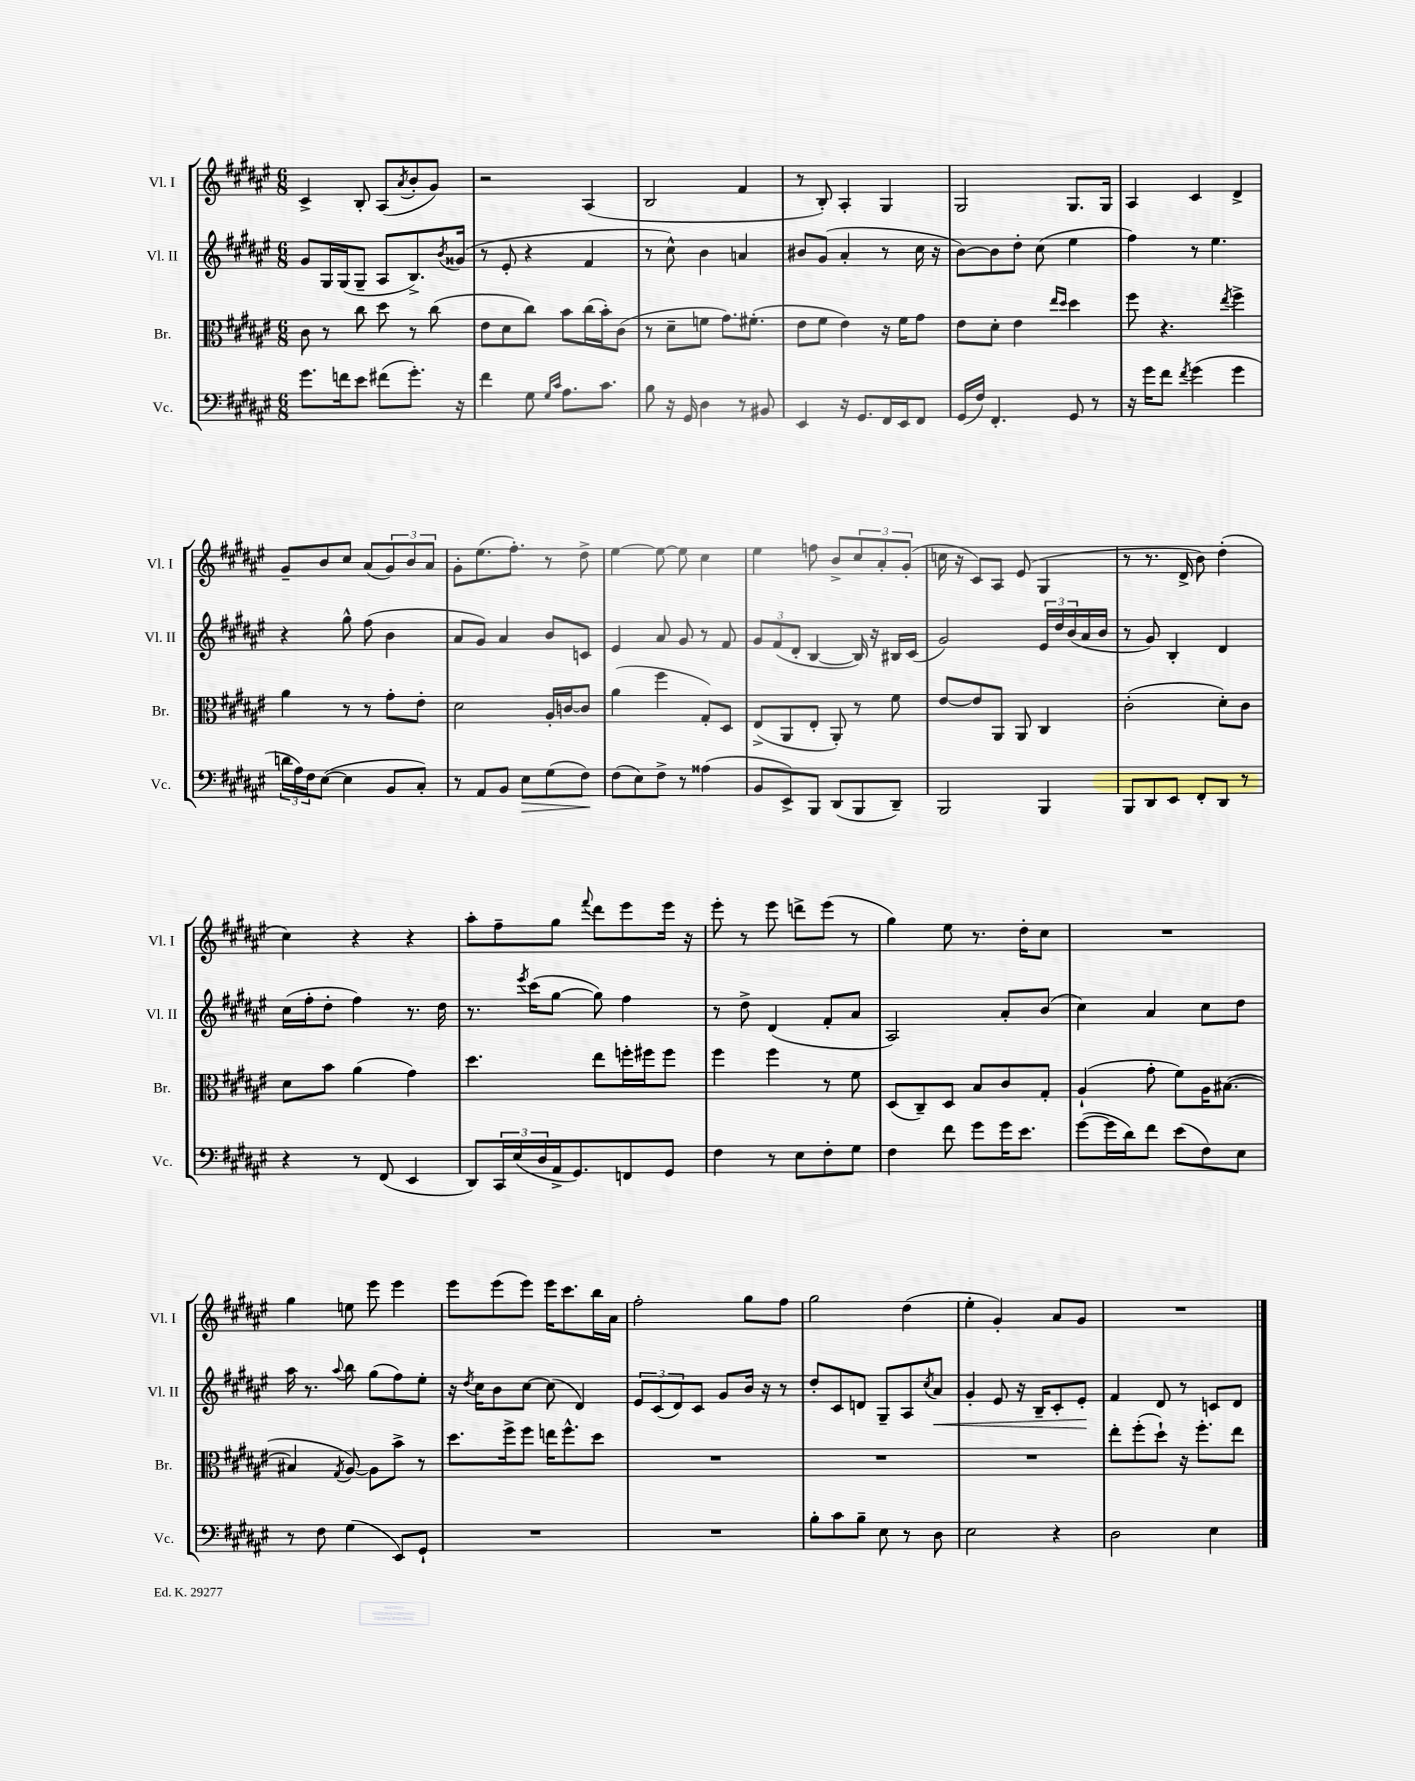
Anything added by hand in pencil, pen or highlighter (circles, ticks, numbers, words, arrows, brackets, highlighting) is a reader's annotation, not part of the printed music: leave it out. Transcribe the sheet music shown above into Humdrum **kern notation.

**kern	**kern	**kern	**kern
*staff4	*staff3	*staff2	*staff1
*clefF4	*clefC3	*clefG2	*clefG2
*k[f#c#g#d#a#e#]	*k[f#c#g#d#a#e#]	*k[f#c#g#d#a#e#]	*k[f#c#g#d#a#e#]
*M6/8	*M6/8	*M6/8	*M6/8
8.g#\L	8c#\	8g#/L	4c#^/
.	8r	16G#/L	.
16f\k	.	(16G#/J	.
8e#\J	8cc#\	8G#~/J	8B'/
(8f#\L	8dd#\	8A#/L	(8A#/L
.	.	.	8qa#/
8.g#'\J)	8r	8.B^/)	8b'/
.	(8cc#\	.	8g#/J)
.	.	8qb/	.
16r	.	(16g##/Jk	.
=	=	=	=
4f#\	8e#\L	8r	2r
.	8d#\	8e#'/	.
8G#\	8cc#\J)	4r	.
16qqG#/LL	.	.	.
16qqc#/JJ	.	.	.
8.A#\L	8b\L	.	.
.	(16cc#\L	4f#/	(4A#/
8.c#\J	16b'\J)	.	.
.	(8c#\J	.	.
=	=	=	=
8B\	8r	8r	2B/
16r	8d#~\L	8cc#^^\)	.
16GG#/	.	.	.
4D#\	8f\J	4b\	.
.	8.g#\L)	.	.
8r	.	4a/	4f#/
.	(8.f#'\J	.	.
8BB#/	.	.	.
=	=	=	=
4EE#/	8e#\L	8b#/L	8r
.	8f#\J	(8g#/J	8B'/)
16r	4e#\)	4a#'/	4A#'/
8.GG#/L	.	.	.
16FF#/L	16r	8r	4G#/
16EE#/J	16f#\LK	.	.
8FF#/J	8g#\J	16cc#\	.
.	.	16r	.
=	=	=	=
(16GG#/LL	8e#\L	[8b\L)	2G#/
16F#/JJ)	.	.	.
4.FF#'/	8d#'\J	8b\]	.
.	4e#\	8dd#'\J	.
.	.	(8cc#\	.
.	16qqee#/LL	.	.
.	16qqdd#/JJ	.	.
8GG#/	4dd#\	4ee#\	8.G#/L
8r	.	.	.
.	.	.	16G#/Jk
=	=	=	=
16r	8ff#\	4ff#\)	4A#/
16g#\LK	.	.	.
8f#\J	4.r	.	.
8qf#/	.	.	.
(4g#\	.	8r	4c#/
.	.	4.ee#\	.
.	8qee#/	.	.
4g#\	4ff#^\	.	4d#^/
=	=	=	=
24d\LL	4a#\	4r	8g#~/L
24A#\)	.	.	.
24F#\J	.	.	.
([8E#\J	.	.	8b/
4E#\]	8r	8gg#^^\	8cc#/J
.	8r	(8ff#\	(8a#/L
8BB/L	8g#'\L	4b\	12g#/)
.	.	.	12b/
8C#'/J)	8e#'\J	.	.
.	.	.	12a#/J
=	=	=	=
8r	2d#\	8a#/L	8g#'\L
8AA#/L	.	8g#/J)	(8.ee#\
8BB/J	.	4a#/	.
.	.	.	8.ff#'\J)
8E#\L	.	.	.
(8G#\	16A#'/LL	8b/L	8r
.	[16c/J	.	.
8F#\J)	8c/]J	8c/J	8dd#^\
=	=	=	=
(8F#\L	(4a#\	4e#/	[4ee#\
8E#\)	.	.	.
8F#^\J	4ff#\	8a#/	8ee#\_
8r	.	8g#/	8ee#\]
(4A##\	8G#'/L)	8r	4cc#\
.	8D#/J	8f#/	.
=	=	=	=
8BB/L	(8E#^/L	12g#/L	4ee#\
.	.	(12f#/	.
8EE#^/)	8AA#/	.	.
.	.	12d#'/J	.
8BBB/J	8E#'/J	[4B/	8ff\
(8DD#/L	8AA#'/)	.	8b^/L
8BBB/	8r	16B/])	12cc#/
.	.	16r	.
.	.	.	12a#'/
8DD#~/J)	8f#\	16B#/LL	.
.	.	.	(12g#'/J
.	.	(16c#/JJ	.
=	=	=	=
2BBB/	[8e#/L	2g#/)	16cc\
.	.	.	16r
.	8e#/]	.	8c#/L)
.	8AA#/J	.	8A#/J
.	8AA#/	.	(8e#/
4BBB/	4C#/	24e#/LL	4G#/
.	.	24dd#/	.
.	.	(24b/	.
.	.	16a#/	.
.	.	16b/JJ	.
=	=	=	=
8BBB/L	(2c#'\	8r	8r
8DD#/	.	8g#/)	8.r
8EE#/J	.	4B'/	.
.	.	.	16d#^/
8FF#'/L	.	.	8b\)
8DD#/J	8d#'\L)	4d#/	(4dd#'\
8r	8c#\J	.	.
=	=	=	=
4r	8d#\L	(16cc#\LL	4cc#\)
.	.	16ff#'\J	.
.	8b\J	8dd#'\J	.
8r	(4a#\	4ff#\)	4r
(8FF#/	.	.	.
4EE#/	4g#\)	8.r	4r
.	.	16dd#\	.
=	=	=	=
8DD#/L)	4.dd#\	8.r	8aa#'\L
24CC#/L	.	.	8ff#~\
(24E#/	.	.	.
.	.	8qeee#/	.
.	.	(16ccc#\LK	.
24D#/	.	.	.
16AA#^/J	.	[8gg#\J	8gg#\J
8.GG#/)	.	.	.
.	.	.	8qqfff#/
.	8ee#\L	8gg#\])	8ddd#\L
8FF/	16ff'\L	4ff#\	8eee#\
.	16ff#\J	.	.
8GG#/J	8ff#\J	.	16eee#\Jk
.	.	.	16r
=	=	=	=
4F#\	4ff#\	8r	8eee#'\
.	.	8dd#^\	8r
8r	4ff#\	(4d#/	8eee#\
8E#\L	.	.	8ddd^\L
8F#'\	8r	8f#'/L	(8eee#\J
8G#\J	8f#\	8a#/J	8r
=	=	=	=
4F#\	(8D#/L	2A#/)	4gg#\)
.	8C#~/)	.	.
8f#\	8D#/J	.	8ee#\
8g#\L	8B/L	.	8.r
16g#\K	8c#/	8a#'/L	.
8.e#\J	.	.	16dd#'\LK
.	8G#'/J	(8b/J	8cc#\J
=	=	=	=
([8g#\L	(4A#`/	4cc#\)	2.r
16g#\]L	.	.	.
16d#\J)	.	.	.
8f#\J	8g#'\	4a#/	.
(8e#\L	8f#\L)	.	.
8F#\)	16A#\K	8cc#\L	.
.	([8.B#\J	.	.
8E#\J	.	8dd#\J	.
=	=	=	=
8r	4B#/]	16aa#\	4gg#\
.	.	8.r	.
8F#\	.	.	.
.	8qG#/	8qqaa#/	.
(4G#\	[8A#/)	8bb\	8ee\
.	8A#\]L	(8gg#\L	8eee#\
8EE#/L)	8b^\J	8ff#\)	4eee#\
8GG#`/J	8r	8ee#'\J	.
=	=	=	=
2.r	8.dd#\L	16r	8eee#\L
.	.	8qdd#/	.
.	.	16cc#\LK	.
.	.	8b\	(8eee#\
.	16ff#^\k	.	.
.	8ff#\J	[8cc#\J	8eee#\J)
.	16ee\LK	(8cc#\]	16eee#\LK
.	8.ff#^^\	.	8.ccc#\
.	.	4d#/)	.
.	8dd#\J	.	16bb\L
.	.	.	16a#\JJ
=	=	=	=
2.r	2.r	12e#/L	2ff#'\
.	.	(12c#/	.
.	.	12d#/)	.
.	.	8c#/J	.
.	.	8g#/L	.
.	.	16b/Jk	8gg#\L
.	.	16r	.
.	.	8r	8ff#\J
=	=	=	=
8B'\L	2.r	8dd#'/L	2gg#\
8c#\	.	8c#/	.
8B~\J	.	8d/J	.
8E#\	.	8G#~/L	.
8r	.	8A#/	(4dd#\
.	.	8qcc#/	.
8D#\	.	8a#/J	.
=	=	=	=
2E#\	2.r	4g#'/	4ee#'\
.	.	8e#/	4g#'/)
.	.	16r	.
.	.	16B~/LK	.
4r	.	8c#'/	8a#/L
.	.	8e#'/J	8g#/J
=	=	=	=
2D#\	8ee#'\L	4f#/	2.r
.	(8ff#'\	.	.
.	8dd#`\J)	8d#/	.
.	16r	8r	.
.	8.ff#'\L	.	.
4E#\	.	8c/L	.
.	8ee#\J	8d#/J	.
==	==	==	==
*-	*-	*-	*-
